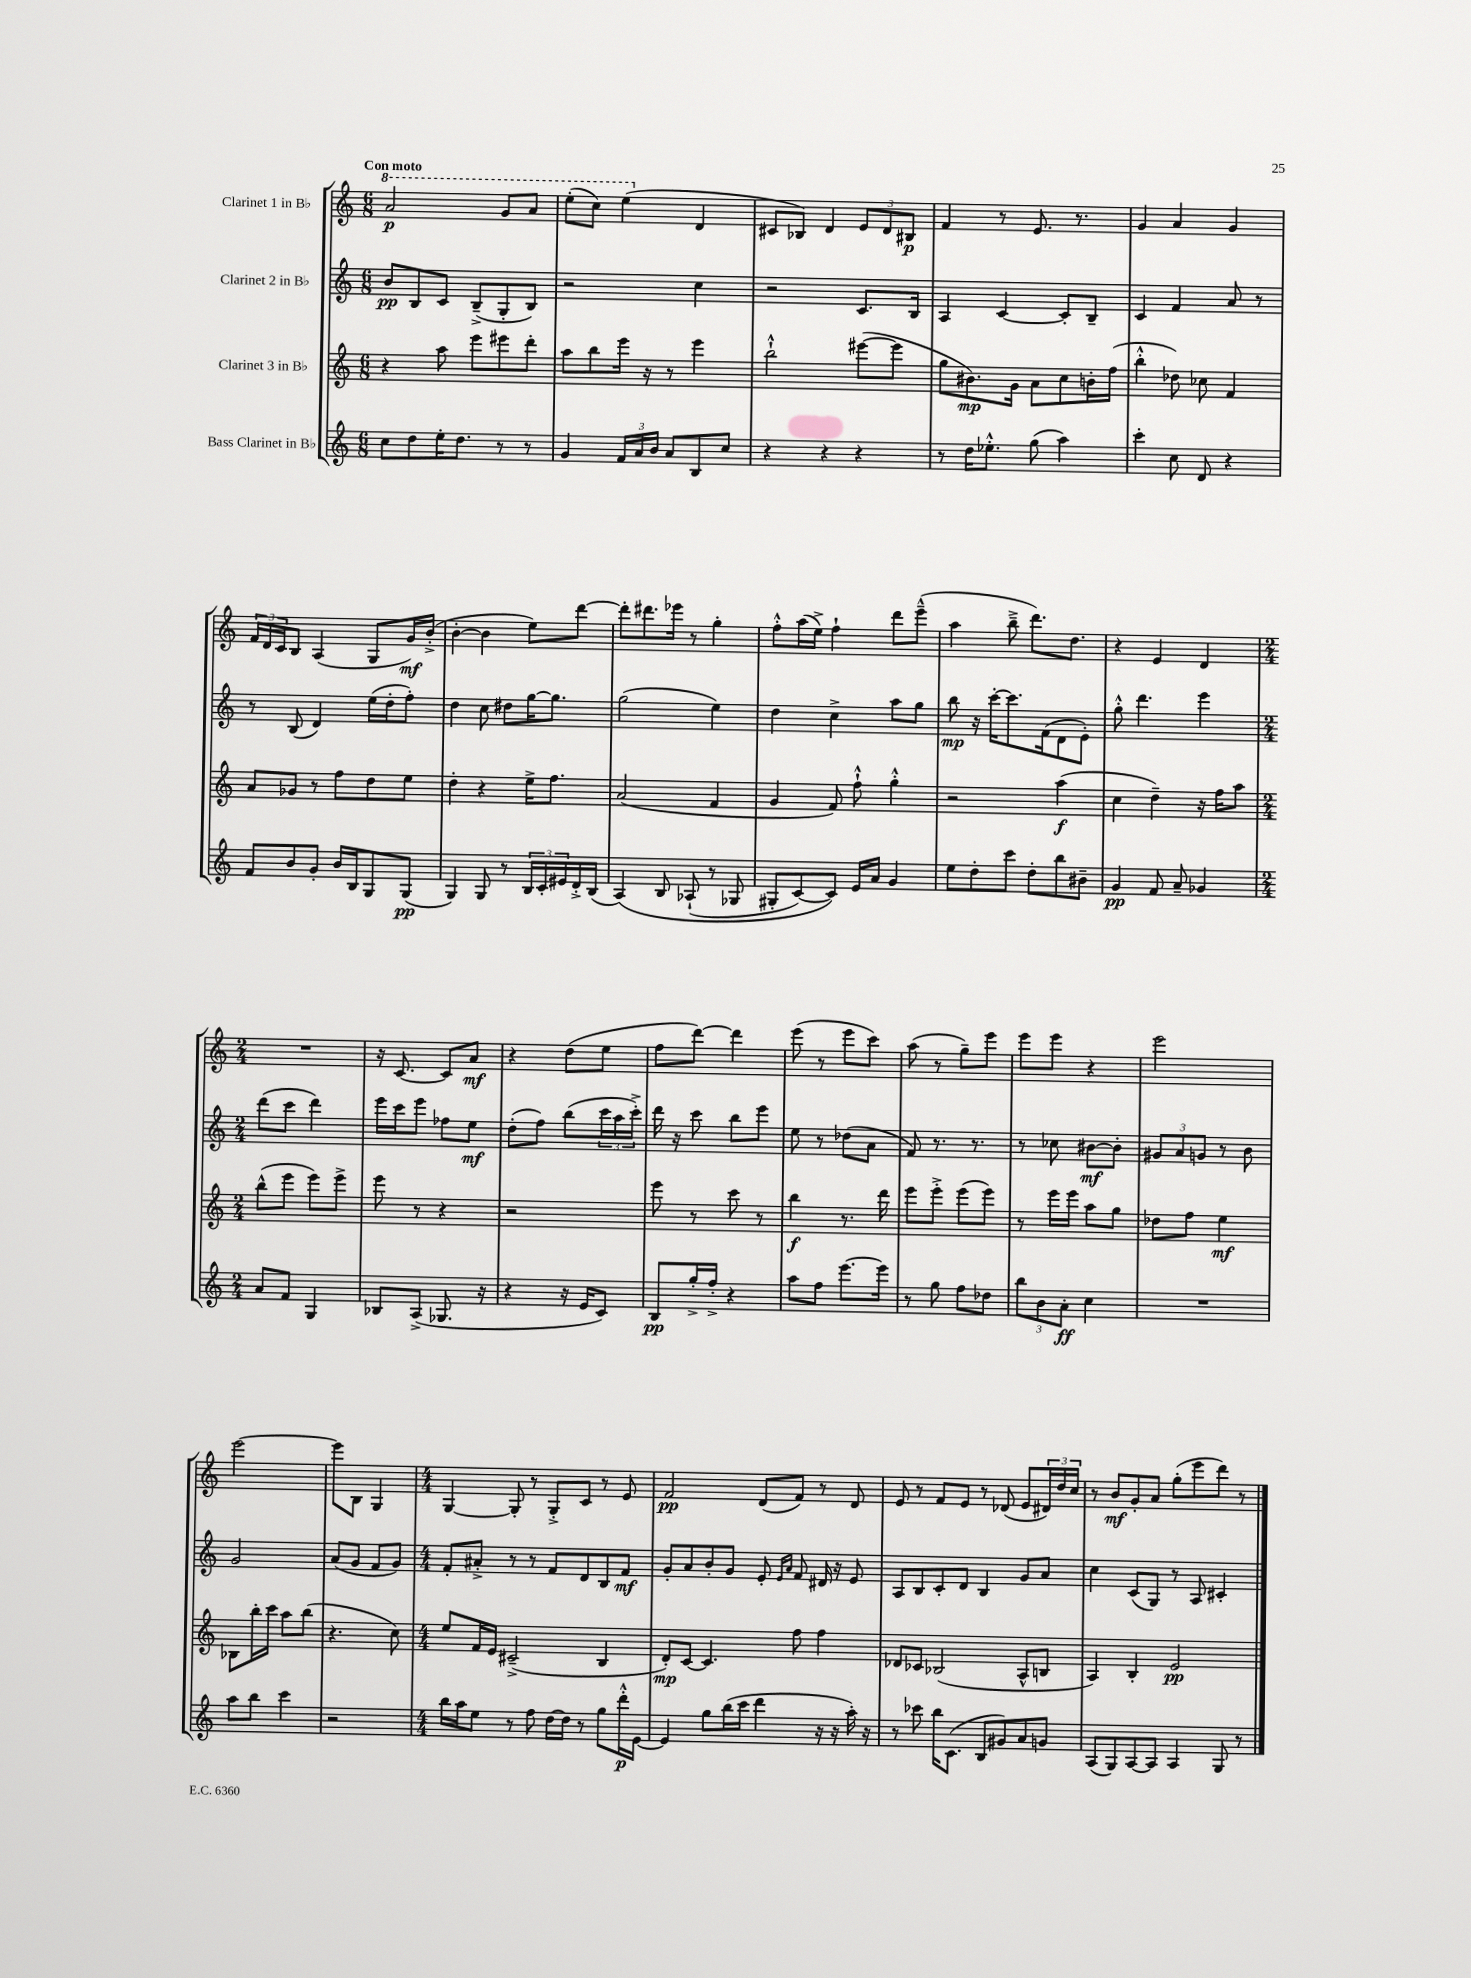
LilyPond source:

<<
\new StaffGroup <<
\new Staff = "s0" \with { instrumentName = "Clarinet 1 in Bb" } {
    \clef treble \key c \major \numericTimeSignature \time 6/8 \tempo "Con moto"
    \ottava #1 a''2\p g''8 a''8 |
    e'''8-.( c'''8) e'''4( \ottava #0 d'4 |
    cis'8 bes8) d'4 \tuplet 3/2 { e'8 d'8 bis8\p } |
    f'4 r8 e'8. r8. |
    g'4 a'4 g'4 |
    \tuplet 3/2 { f'16 d'16 c'16 } b8 a4( g8 g'16\mf) b'16-.->( |
    b'4~-. b'4 e''8) d'''8~ |
    d'''8-. dis'''8. ees'''16 r8 g''4-. |
    f''8-.-^ a''16( e''16->) f''4-! d'''8 e'''8---^( |
    a''4 b''8---> d'''8.) d''8. |
    r4 e'4 d'4 |
    \numericTimeSignature \time 2/4 R2 |
    r16 c'8.~ c'8 a'8\mf |
    r4 d''8( e''8 |
    f''8 d'''8~) d'''4 |
    e'''8( r8 e'''8 c'''8) |
    a''8( r8 g''8--) e'''8 |
    e'''8 e'''8 r4 |
    e'''2 |
    e'''2~ |
    e'''8 b8 g4 |
    \numericTimeSignature \time 4/4 g4~ g8-. r8 g8-.-> c'8 r8 e'8 |
    f'2\pp d'8( f'8) r8 d'8 |
    e'8 r8 f'8 e'8 r8 des'8( e'8 \tuplet 3/2 { dis'16) d''16 c''16 } |
    r8 b'8\mf g'8-. a'8 g''8-.( e'''8 d'''8) r8 \bar "|." |
}
\new Staff = "s1" \with { instrumentName = "Clarinet 2 in Bb" } {
    \clef treble \key c \major \numericTimeSignature \time 6/8
    b'8\pp b8 c'8 b8--->( g8-. b8) |
    r2 c''4 |
    r2 c'8. b16 |
    a4 c'4~ c'8-. b8-- |
    c'4 f'4 a'8 r8 |
    r8 b8( d'4) e''16( d''16-. f''8-.) |
    d''4 c''8 dis''8 g''16~ g''8. |
    g''2( e''4) |
    d''4 c''4-> a''8 g''8 |
    b''8\mp r16 c'''16~-. c'''8. f'16( d'8 e'8-.) |
    g''8-.-^ d'''4. e'''4 |
    \numericTimeSignature \time 2/4 d'''8( c'''8 d'''4) |
    e'''16 c'''16 e'''8 fes''8 e''8\mf |
    d''8-.( f''8) b''8( \tuplet 3/2 { c'''16 a''16 c'''16-.->) } |
    d'''16 r16 c'''8 b''8 e'''8 |
    e''8 r8 des''8( a'8 |
    f'8) r8. r8. |
    r8 ces''8 bis'8~\mf bis'8-. |
    \tuplet 3/2 { gis'8 a'8 g'8 } r8 b'8 |
    g'2 |
    a'8( g'8 f'8 g'8) |
    \numericTimeSignature \time 4/4 f'8-. ais'8-.-> r8 r8 f'8 d'8 b8 f'8\mf |
    g'8-. a'8 b'8-. g'8 e'8-. \grace { e'16 a'16 } f'8 dis'16 r16 e'8 |
    a8 b8 c'8-. d'8 b4 g'8 a'8 |
    c''4 c'8( g8) r8 a8 cis'4-. \bar "|." |
}
\new Staff = "s2" \with { instrumentName = "Clarinet 3 in Bb" } {
    \clef treble \key c \major \numericTimeSignature \time 6/8
    r4 a''8 e'''8 eis'''8 d'''8-. |
    a''8 b''8 e'''16 r16 r8 e'''4 |
    b''2-!-^ eis'''8~( eis'''8 |
    g''8 bis'8.\mp) g'16 a'8 c''8 b'16-. f''16( |
    b''4-.-^ des''8) ces''8 f'4 |
    a'8 ges'8 r8 f''8 d''8 e''8 |
    d''4-. r4 e''16-> f''8. |
    a'2( f'4 |
    g'4 f'8) f''8-!-^ g''4-.-^ |
    r2 a''4\f( |
    c''4 d''4--) r16 f''16 a''8 |
    \numericTimeSignature \time 2/4 b''8-^( e'''8 e'''8) e'''8-> |
    e'''8 r8 r4 |
    r2 |
    e'''8 r8 c'''8 r8 |
    b''4\f r8. d'''16 |
    e'''8 e'''8-.-> e'''8( e'''8) |
    r8 e'''16 e'''16 a''8 g''8 |
    des''8 f''8 e''4\mf |
    bes8 b''16-. c'''16 a''8 b''8( |
    r4. c''8) |
    \numericTimeSignature \time 4/4 e''8 f'16 e'16 cis'2--->( b4 |
    d'8-.\mp) c'8~ c'4. f''8 f''4 |
    des'8 ces'8 bes2( a8-^ b8 |
    a4) b4-. e'2\pp \bar "|." |
}
\new Staff = "s3" \with { instrumentName = "Bass Clarinet in Bb" } {
    \clef treble \key c \major \numericTimeSignature \time 6/8
    c''8 d''8 e''16-. d''8. r8 r8 |
    g'4 \tuplet 3/2 { f'16 a'16 b'16 } a'8 b8 c''8 |
    r4 r4 r4 |
    r8 d''16 ees''8.-.-^ g''8( a''4) |
    c'''4-. c''8 d'8 r4 |
    f'8 b'8 g'8-. b'16 b16 g8 g8\pp( |
    g4) g8 r8 \tuplet 3/2 { b16 c'16-. eis'16 } d'16-.-> b16( |
    a4)\( b8 aes8-!( r8 ges8 |
    gis8-. c'8~) c'8\) e'16 a'16 g'4 |
    e''8 d''8-. c'''8 d''8-. b''8 bis'8-- |
    g'4\pp f'8 a'8-- ges'4 |
    \numericTimeSignature \time 2/4 a'8 f'8 g4 |
    bes8 a8->( ges8. r16 |
    r4 r16 e'16 c'8) |
    b8\pp g''16-.-> f''16-.-> r4 |
    a''8 f''8 e'''8.~ e'''16 |
    r8 g''8 f''8 des''8 |
    \tuplet 3/2 { b''8 b'8 a'8-.\ff } c''4 |
    R2 |
    a''8 b''8 c'''4 |
    r2 |
    \numericTimeSignature \time 4/4 b''16 a''16 e''8 r8 f''8 d''16~ d''16 r8 g''8 d'''16-.-^\p e'16~ |
    e'4 g''8 b''16( c'''16 d'''4 r16 r16 a''16-.) r16 |
    r8 ces'''8 b''16 c'8.( b8 gis'8) a'8 g'8 |
    a8( g8) a8~ a8 a4 g8 r8 \bar "|." |
}
>>
>>
\layout { \context { \Score \remove "Bar_number_engraver" } }
